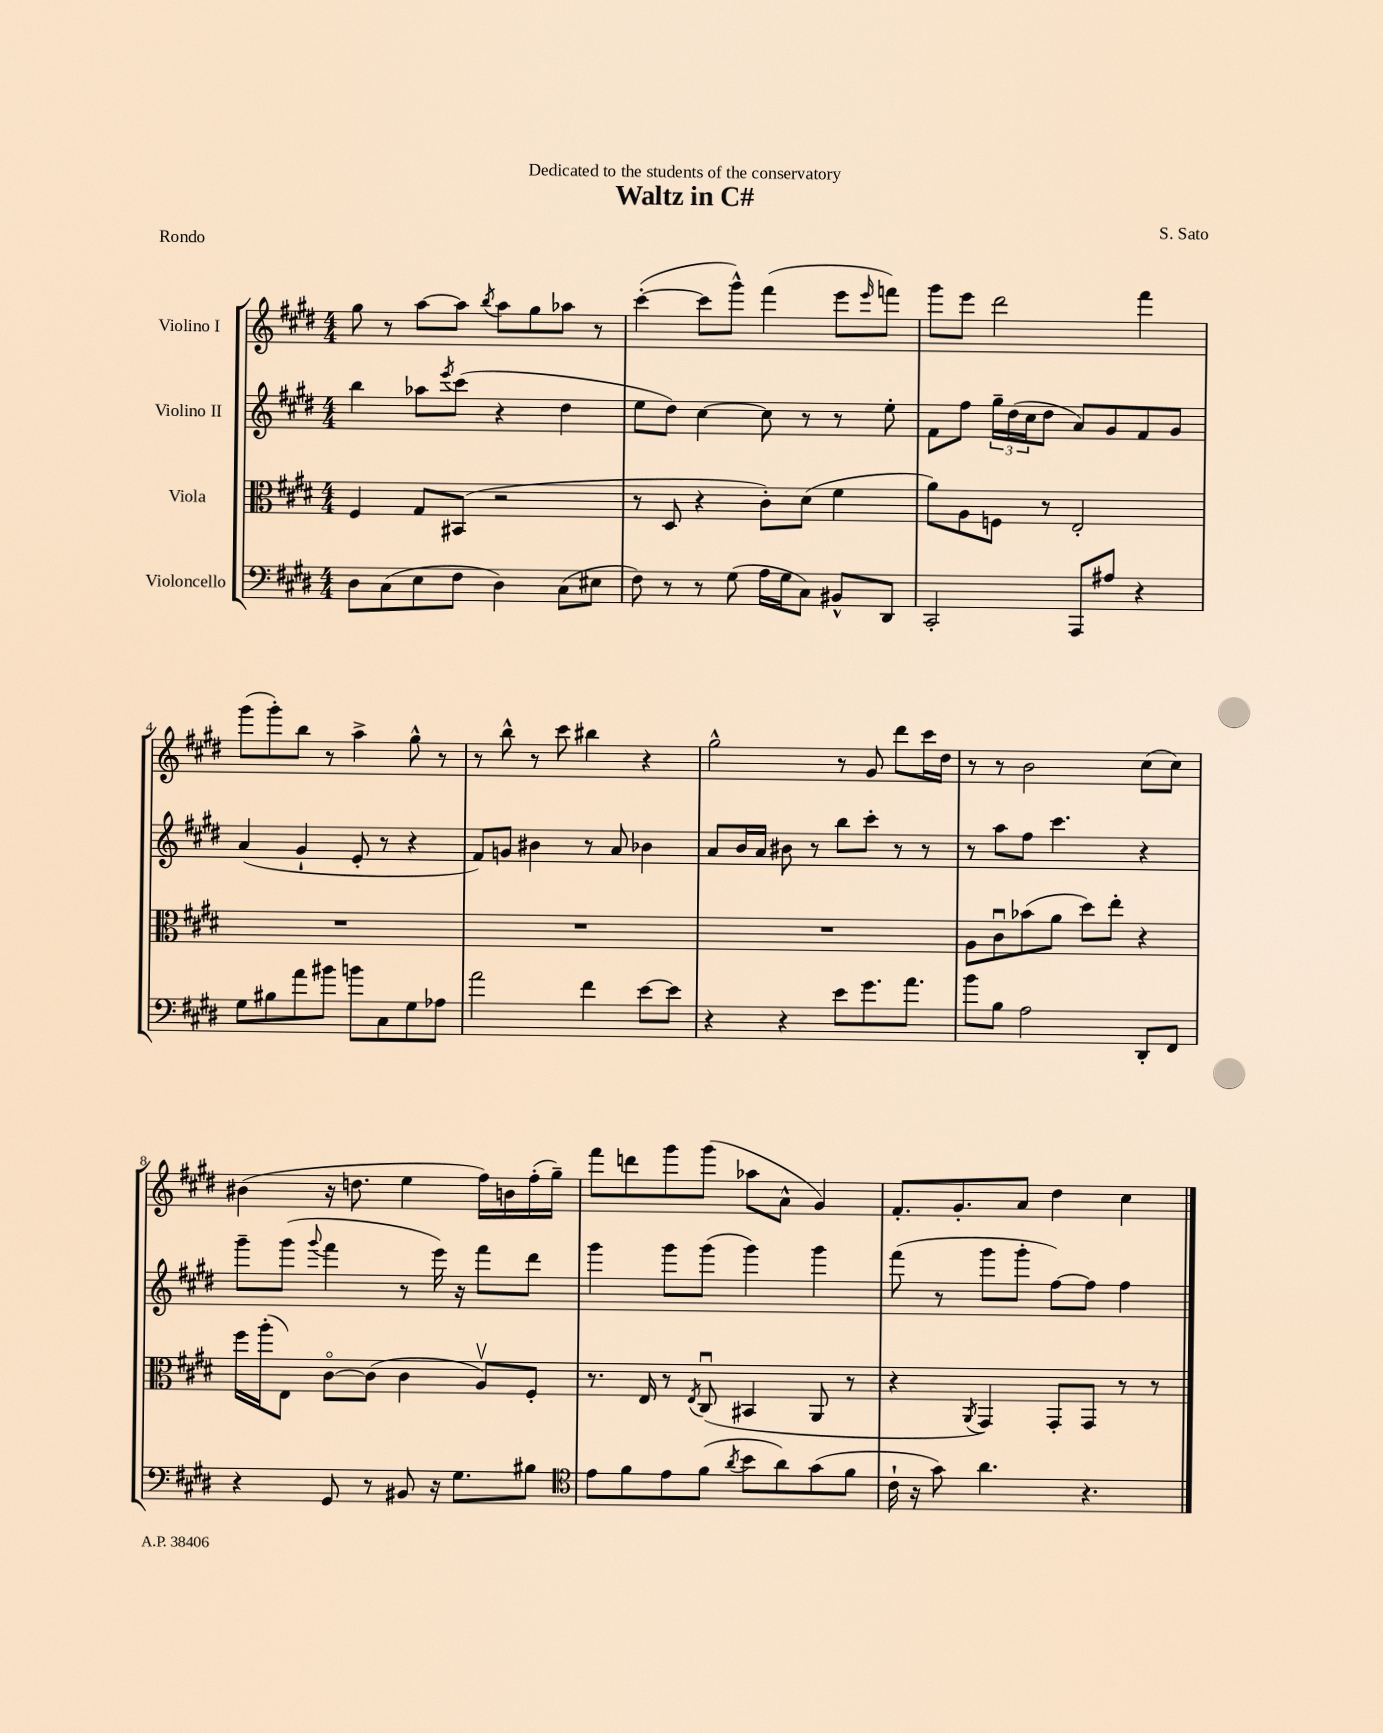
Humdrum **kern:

**kern	**kern	**kern	**kern
*staff4	*staff3	*staff2	*staff1
*clefF4	*clefC3	*clefG2	*clefG2
*k[f#c#g#d#]	*k[f#c#g#d#]	*k[f#c#g#d#]	*k[f#c#g#d#]
*M4/4	*M4/4	*M4/4	*M4/4
8D#\L	4F#/	4bb\	8gg#\
(8C#\	.	.	8r
8E\	8G#/L	8aa-\L	[8aa\L
.	.	8qeee/	.
8F#\J	(8BB#/J	(8ccc#\J	8aa\]J
.	.	.	8qbb/
4D#\)	2r	4r	8aa\L
.	.	.	8gg#\
(8C#\L	.	4dd#\	8aa-\J
8E#\J	.	.	8r
=	=	=	=
8F#\)	8r	8ee\L	([4ccc#'\
8r	8D#/	8dd#\J)	.
8r	4r	[4cc#\	8ccc#\]L
(8G#\	.	.	8ggg#^^\J)
16A\LL	8c#'\L)	8cc#\]	(4fff#\
16G#\J	.	.	.
8C#\J)	(8d#\J	8r	.
8BB#^^/L	4f#\	8r	8eee\L
.	.	.	16qqeee/
8DD#/J	.	8ee'\	8fff\J)
=	=	=	=
2CC#'/	8a\L)	8f#\L	8ggg#\L
.	8A\	8ff#\J	8eee\J
.	8F\J	24gg#~\LL	2ddd#\
.	.	(24dd#\	.
.	.	24cc#\J	.
.	8r	8dd#\J	.
8AAA/L	2E'/	8a/L)	.
8A#/J	.	8g#/	.
4r	.	8f#/	4fff#\
.	.	8g#/J	.
=	=	=	=
8G#\L	1r	(4a/	(8ggg#\L
8B#\	.	.	8ggg#'\)
8a\	.	4g#`/	8bb\J
8b#\J	.	.	8r
8b\L	.	8e'/	4aa^\
8C#\	.	8r	.
8G#\	.	4r	8gg#^^\
8A-\J	.	.	8r
=	=	=	=
2a\	1r	8f#/L)	8r
.	.	8g/J	8bb^^\
.	.	4b#\	8r
.	.	.	8ccc#\
4f#\	.	8r	4bb#\
.	.	8a/	.
[8e\L	.	4b-\	4r
8e\]J	.	.	.
=	=	=	=
4r	1r	8a/L	2gg#^^\
.	.	16b/L	.
.	.	16a/JJ	.
4r	.	8b#\	.
.	.	8r	.
8e\L	.	8bb\L	8r
8.g#\	.	8ccc#'\J	8g#/
.	.	8r	8ddd#\L
8.a\J	.	.	.
.	.	8r	16ccc#\L
.	.	.	16dd#\JJ
=	=	=	=
8b\L	8A\L	8r	8r
8B\J	8c#u\	8aa\L	8r
2A\	(8b-\	8ff#\J	2b\
.	8a\J	4.ccc#\	.
.	8dd#\L)	.	.
.	8ee'\J	.	.
8DD#'/L	4r	4r	(8cc#\L
8FF#/J	.	.	8cc#\J)
=	=	=	=
4r	16ff#\LL	8ggg#~\L	(4b#\
.	(16aa'\J	.	.
.	8E\J)	(8ggg#\J	.
.	.	8qqggg#/	.
8GG#/	[8c#o\L	4fff#\	16r
.	.	.	8.dd\
8r	(8c#\]J	.	.
8BB#/	4c#\	8r	4ee\
16r	.	16eee\)	.
8.G#\L	.	16r	.
.	8Av/L)	8fff#\L	16ff#\LL)
.	.	.	16b\
8B#\J	8F#'/J	8ddd#\J	(16ff#'\
.	.	.	16gg#~\JJ)
=	=	=	=
*clefC4	*	*	*
8e\L	8.r	4ggg#\	8fff#\L
8f#\	.	.	8ddd\
.	16E/	.	.
8e\	8r	8ggg#\L	8ggg#\
.	8qE/	.	.
(8f#\J	(8C#u/	(8ggg#\J	(8ggg#\J
8qa/	.	.	.
8b\L	4BB#/	4ggg#\)	8aa-\L
8a\)	.	.	8a^^\J
(8g#\	8AA/	4ggg#\	4g#/)
8f#\J	8r	.	.
=	=	=	=
16c#`\	4r	(8fff#\	8.f#'/L
16r	.	.	.
8g#\)	.	8r	.
.	.	.	8.g#'/
.	8qAA/	.	.
4.a\	4GG#/)	8ggg#\L	.
.	.	8ggg#'\J	8a/J
.	8GG#'/L	[8ff#\L)	4dd#\
4.r	8GG#/J	8ff#\]J	.
.	8r	4ff#\	4cc#\
.	8r	.	.
==	==	==	==
*-	*-	*-	*-
